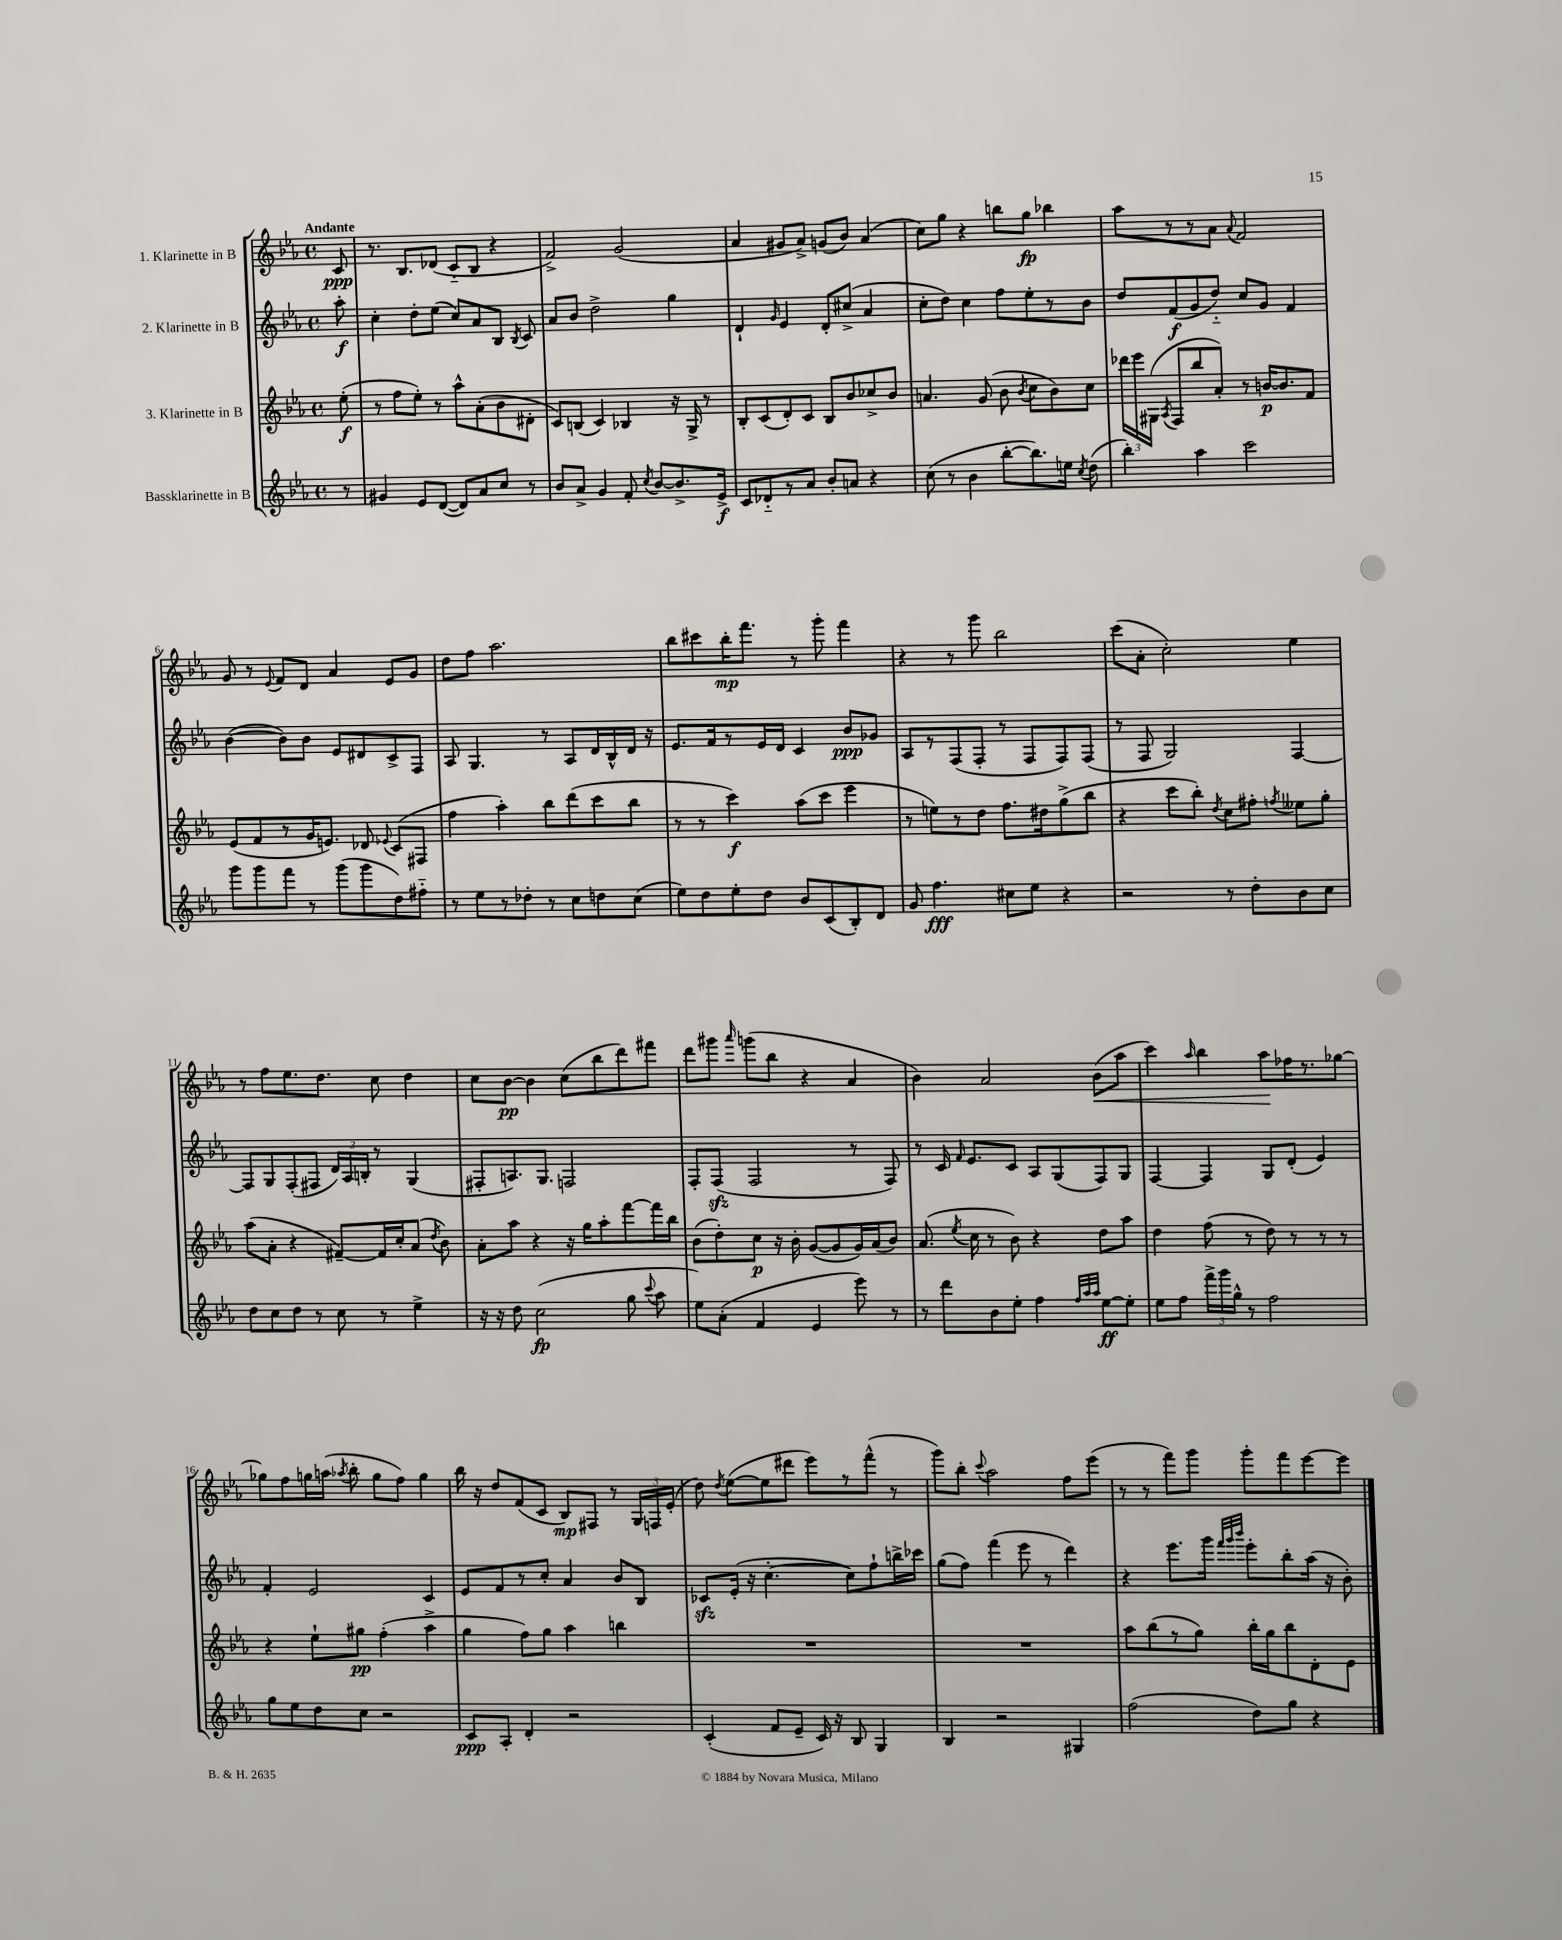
<<
\new StaffGroup <<
\new Staff = "s0" \with { instrumentName = "1. Klarinette in B" } {
    \clef treble \key ees \major \defaultTimeSignature \time 4/4 \partial 8 \tempo "Andante"
    \autoBeamOff c'8\ppp |
    r8. bes8.[ des'8]( c'8[-_ bes8] r4 |
    f'2->) g'2( |
    aes'4 gis'8[ aes'8]->) g'8[( bes'8]) aes'4( |
    c''8[) g''8] r4 b''8[ g''8]\fp bes''4 |
    aes''8[ r8 r8 aes'8] \appoggiatura { aes'8 } f'2 |
    g'8 r8 \appoggiatura { ees'8 } f'8[ d'8] aes'4 ees'8[ g'8] |
    d''8[ f''8] aes''2. |
    bes''8[ cis'''8 bes''16-.\mp f'''8.] r8 g'''8-. f'''4 |
    r4 r8 g'''8 bes''2 |
    c'''8[( aes'8]-. c''2-.) ees''4 |
    r8 f''8[ ees''8. d''8.] c''8 d''4 |
    c''8[ bes'8]~\pp bes'4 c''8[( bes''8 d'''8) fis'''8] |
    d'''8[ gis'''8] \grace { aes'''16 } g'''8[( bes''8] r4 aes'4 |
    bes'4) aes'2 bes'8[\<( aes''8] |
    c'''4) \grace { aes''16 } bes''4 aes''8[\! fes''16 r8. ges''8]~ |
    ges''8[ f''8 g''16 a''16]( \acciaccatura { aes''8 } bes''8-. g''8[ f''8]) g''4 |
    bes''16 r16 d''8[ f'8( c'8] bes8[\mp) fis8] r8 \tuplet 3/2 { g16[ f16 ees'16]-.( } |
    d''8) \acciaccatura { d''8 } ees''8[~( ees''8 dis'''8] ees'''8[) r8 f'''8]-^( r8 |
    g'''8[) bes''8]-. \appoggiatura { c'''8 } aes''2 f''8[ ees'''8]( |
    r8 r8 f'''8[) g'''8] g'''8[-. f'''8 ees'''8~ ees'''8] \bar "|." |
}
\new Staff = "s1" \with { instrumentName = "2. Klarinette in B" } {
    \clef treble \key ees \major \defaultTimeSignature \time 4/4 \partial 8
    \autoBeamOff aes''8-.\f |
    c''4-. d''8[-. ees''8]( c''8[) aes'8 bes8] \acciaccatura { bes8 } c'8 |
    aes'8[ bes'8] d''2-> g''4 |
    d'4-! \grace { g'16 } ees'4 d'8[-. cis''8]->( aes'4 |
    c''8[-. d''8]) c''4 f''8[ ees''8-. r8 bes'8] |
    d''8[ f'8\f( g'8 d''8]-_) c''8[ g'8] f'4 |
    bes'4~( bes'8[) bes'8] ees'8[ dis'8 c'8-> f8] |
    aes8 g4. r8 aes8[ d'16 bes16-^ d'16] r16 |
    ees'8.[ f'16 r8 ees'16 d'16] c'4 bes'8[\ppp ges'8] |
    aes8[ r8 f8( f8]-. r8 f8[ f8) f8]( |
    r8 f8 g2) f4~ |
    f8[ g8 f8-.( fis8] \tuplet 3/2 { d'16[) aes16 b16]-. } r8 g4( |
    fis8[-. a8.) g8.] f2 |
    f8[-. f8]\sfz( f2 r8 f8) |
    r8 c'16 \grace { f'16 } ees'8.[ c'8] aes8[ g8( f8) g8] |
    f4~ f4 g8[ d'8]-.( ees'4) |
    f'4-. ees'2 c'4 |
    ees'8[ f'8 r8 c''8]-. aes'4 bes'8[ bes8] |
    ces'8[\sfz ees'16]-.( r16 c''4.~-. c''8[) f''8-! b''16-> ces'''16] |
    g''8[( f''8]) f'''4( ees'''8 r8 d'''4) |
    r4 ees'''8.[ g'''16] \grace { f'''32[ g'''32 bes'''32] } ees'''8[-. bes''8-. aes''16]( r16 bes'8-.) \bar "|." |
}
\new Staff = "s2" \with { instrumentName = "3. Klarinette in B" } {
    \clef treble \key ees \major \defaultTimeSignature \time 4/4 \partial 8
    \autoBeamOff ees''8-.\f( |
    r8 f''8[ ees''8]-.) r8 aes''8[-^ aes'8-.( bes'8 dis'8]-. |
    c'8[) b8]( c'4) bes4 r16 g16-> r8 |
    bes8[-. c'8( d'8-.) c'8] bes8[ bes'8 ces''8-> bes'8] |
    a'4. g'8( bes'8 \acciaccatura { bes'8 } c''8[ bes'8) c''8] |
    \tuplet 3/2 { des'''16[ ees'''16 gis16]( } \acciaccatura { aes8 } f8[ bes''8 aes'8]-.) r8 b'16[~\p b'8. f'8] |
    ees'8[( f'8 r8 g'16 e'8.]) des'8 \appoggiatura { ees'8 } c'8[( fis8] |
    f''4 aes''4-.) bes''8[ d'''8( c'''8 bes''8] |
    r8 r8 c'''4\f) aes''8[( c'''8] ees'''4 |
    r8 e''8[) r8 d''8] f''8.[ dis''16 g''8->( bes''8] |
    r4 c'''8[ bes''8]-.) \acciaccatura { d''8 } c''8[ fis''8]-. \acciaccatura { f''8 } eeses''8[ g''8]-. |
    aes''8[( aes'8]-. r4 fis'8[~--) fis'16 c''16-. aes'8]( \acciaccatura { d''8 } bes'8) |
    aes'8[-. aes''8] r4 r16 g''16[ aes''8-. f'''8~ f'''16 bes''16] |
    bes'8[( d''8-.) c''8]\p r16 bes'16-. g'8[~( g'8 g'16) aes'16( bes'8]) |
    aes'8.( \acciaccatura { ees''8 } c''16 r8 bes'8) r4 d''8[ aes''8] |
    d''4 f''8( r8 d''8) r8 r8 r8 |
    r4 ees''8[-! gis''8]\pp f''4-.( aes''4-> |
    g''4 f''8[) g''8] aes''4 b''4 |
    R1 |
    R1 |
    aes''8[ bes''8( r8 g''8]) bes''16[-. g''16 bes''8 d'8-. ees'8] \bar "|." |
}
\new Staff = "s3" \with { instrumentName = "Bassklarinette in B" } {
    \clef treble \key ees \major \defaultTimeSignature \time 4/4 \partial 8
    \autoBeamOff r8 |
    gis'4 ees'8[ d'8]~( d'8[) aes'8 c''8] r8 |
    bes'8[ aes'8]-> g'4 f'8-. \acciaccatura { c''8 } bes'8[~ bes'8.-> ees'16]->\f |
    c'8[ des'8-_ r8 aes'8] bes'8[-. a'8] r4 |
    c''8( r8 bes'4 bes''8[~-. bes''8.) e''16] \acciaccatura { c''8 } d''8( |
    bes''4-.) aes''4 c'''2 |
    g'''8[ g'''8 f'''8] r8 g'''8[( g'''8 d''8) fis''8]-_ |
    r8 ees''8[ r8 des''8]-. r8 c''8[ d''8 c''8]( |
    ees''8[) d''8 ees''8-. d''8] bes'8[ c'8( bes8-.) d'8] |
    g'8 f''4.\fff cis''8[ ees''8] r4 |
    r2 r8 d''8[-. bes'8 c''8] |
    d''8[ c''8 d''8] r8 c''8 r8 ees''4-> |
    r16 r16 d''8 c''2\fp( g''8 \appoggiatura { c'''8 } aes''8 |
    ees''8[) aes'8]-.( f'4 ees'4 ees'''8) r8 |
    r8 d'''8[ bes'8 ees''8]-. f''4 \grace { f''32[ aes''32 aes''32] } ees''8[~\ff ees''8]-. |
    ees''8[ f''8] \tuplet 3/2 { f'''16[-> g'''16 g''16]-^ } r8 f''2 |
    g''8[ ees''8 d''8 c''8] r2 |
    c'8[\ppp aes8]-. d'4-. r2 |
    c'4-.( f'8[ ees'8]-- c'16) r16 bes8 g4 |
    bes4 r2 gis4 |
    f''2( d''8[) g''8] r4 \bar "|." |
}
>>
>>
